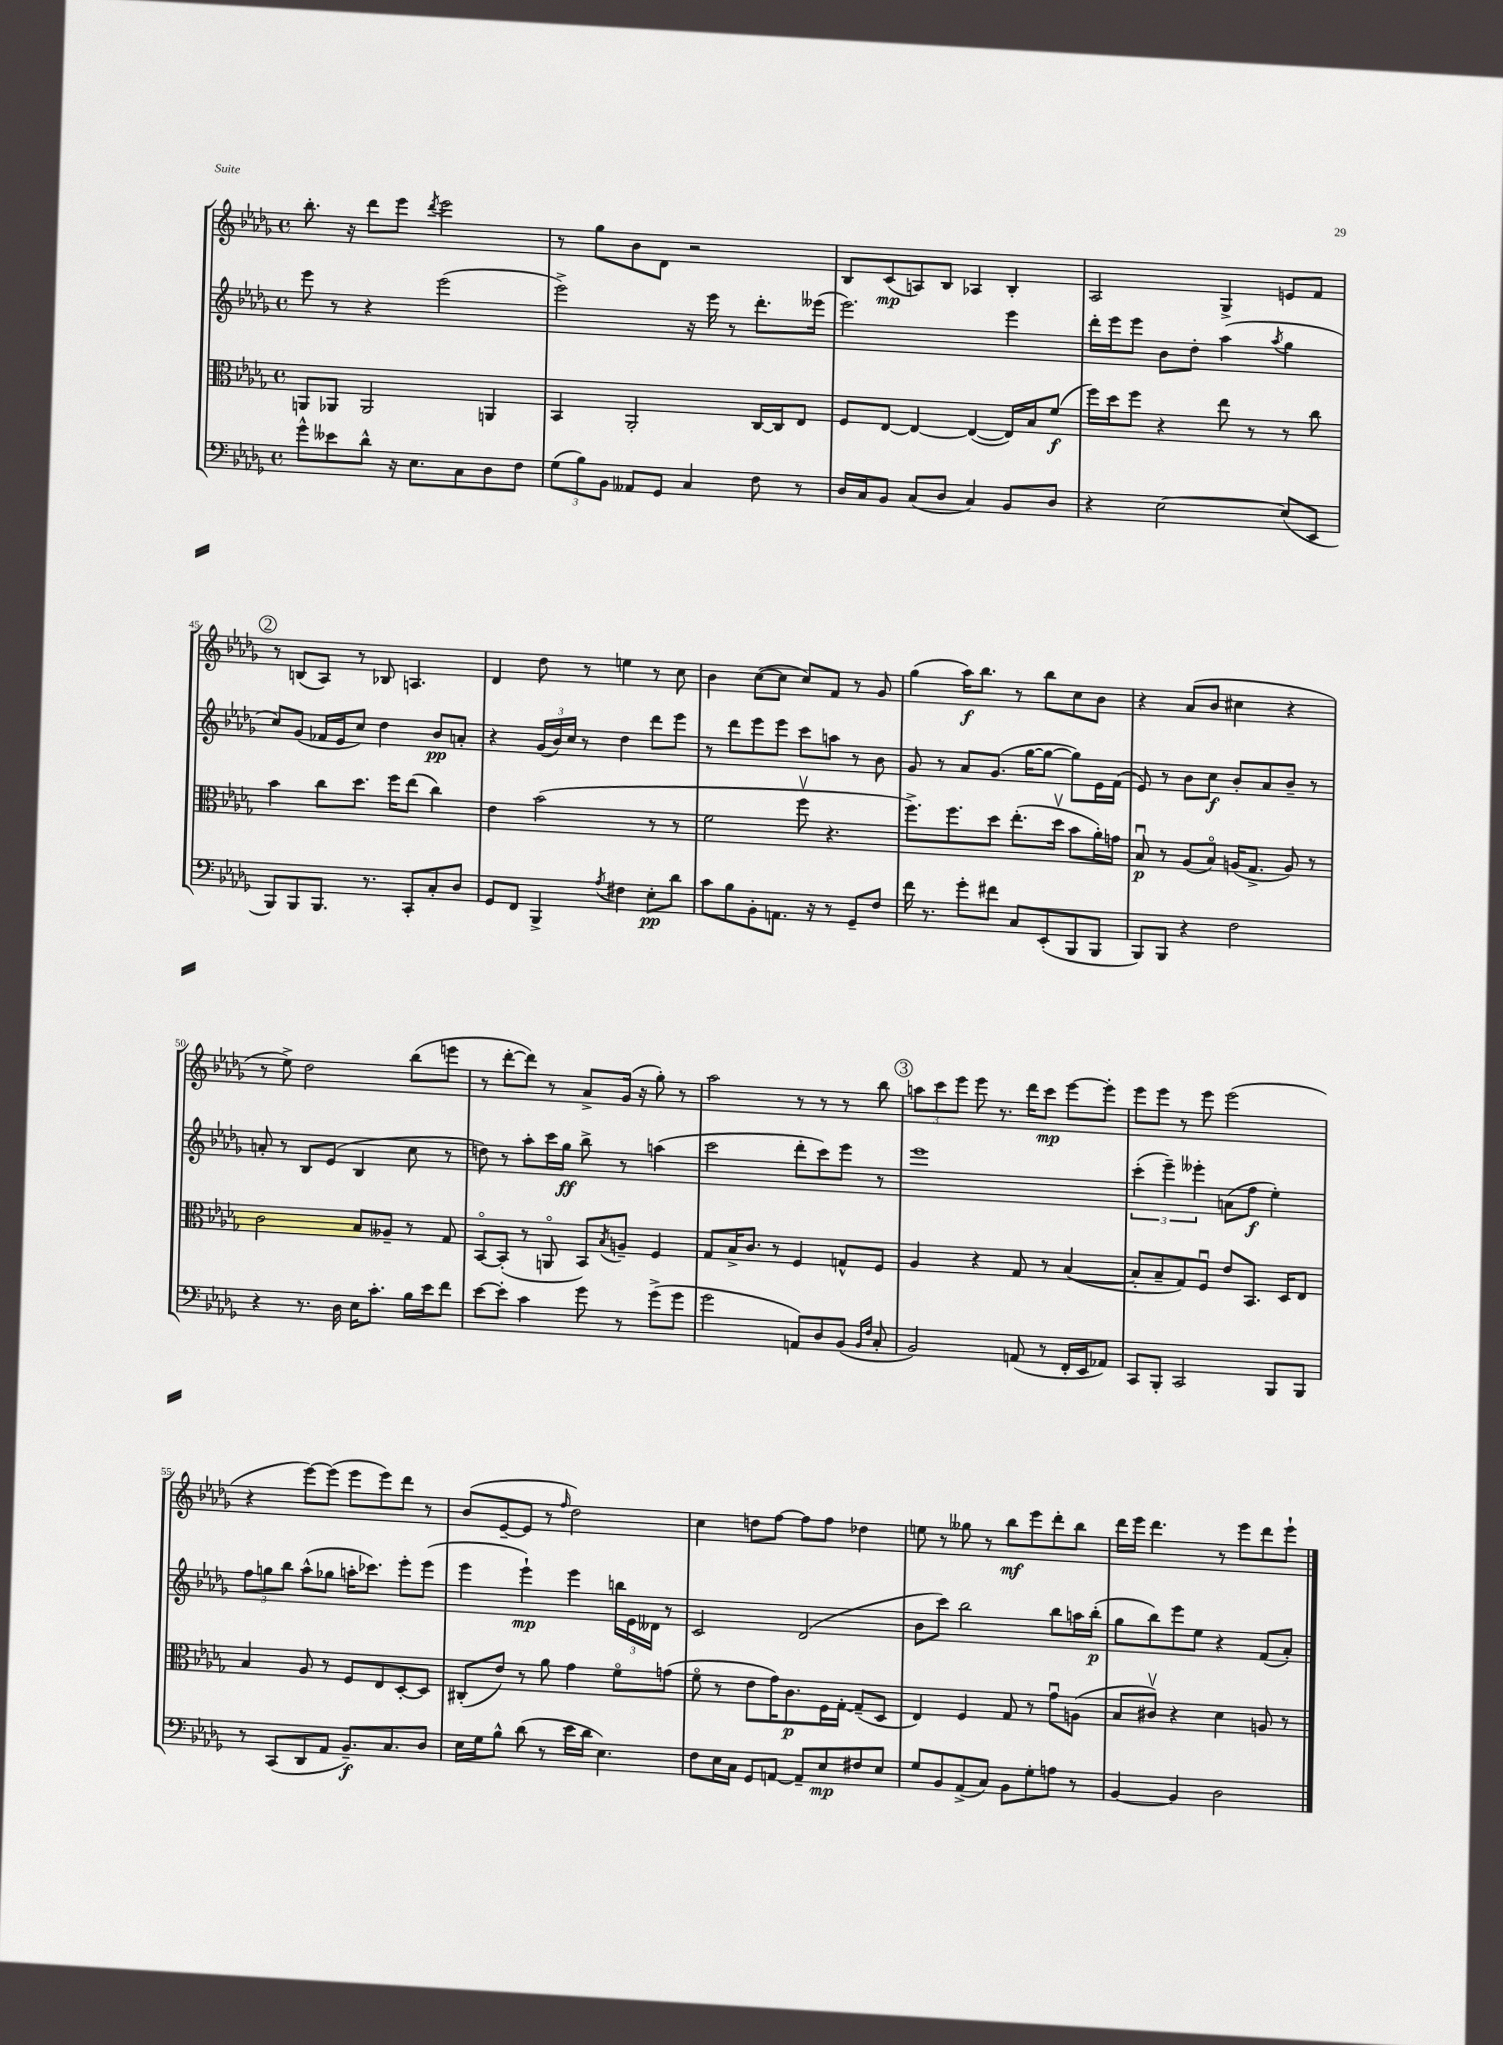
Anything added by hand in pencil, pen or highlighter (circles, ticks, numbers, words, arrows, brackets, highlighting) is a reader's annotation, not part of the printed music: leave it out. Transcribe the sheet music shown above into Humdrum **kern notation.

**kern	**kern	**kern	**kern
*staff4	*staff3	*staff2	*staff1
*clefF4	*clefC3	*clefG2	*clefG2
*k[b-e-a-d-g-]	*k[b-e-a-d-g-]	*k[b-e-a-d-g-]	*k[b-e-a-d-g-]
*M4/4	*M4/4	*M4/4	*M4/4
*met(c)	*met(c)	*met(c)	*met(c)
8g-^^	8AA	8eee-	8.bb-'
8e--	8AA-	8r	.
.	.	.	16r
8d-^^	2AA-	4r	8ddd-
16r	.	.	8eee-
8.E-	.	.	.
.	.	.	8qddd-
.	.	(2eee-	2eee-
8C	.	.	.
8D-	4AA	.	.
8F	.	.	.
=	=	=	=
(12G-	4BB-	2eee-^)	8r
12B-)	.	.	.
.	.	.	8gg-
12BB-	.	.	.
8AA--	2AA-'	.	8b-
8GG-	.	.	8d-
4C	.	16r	2r
.	.	16eee-	.
.	.	8r	.
8F	[16C	8.ddd-'	.
.	16C]	.	.
8r	8E-	.	.
.	.	(16eee--	.
=	=	=	=
16D-	8F	2.eee-)	8B-
16C	.	.	.
8BB-	[8E-	.	(8c
(8C	4E-_	.	8A)
8D-	.	.	8B-
4C)	(4E-_	.	4A-
8BB-	16E-])	4eee-	4B-'
.	16B-	.	.
8D-	(8f	.	.
=	=	=	=
4r	16ff)	16ddd-'	2A-
.	16dd-	16eee-	.
.	8ff	8eee-	.
[2E-	4r	8b-	.
.	.	8dd-'	.
.	8ee-	(4aa-	4G-^
.	8r	.	.
.	.	8qaa-	.
(8E-]	8r	4gg-	8e
8EE-	8cc	.	8f
=	=	=	=
8BBB-)	4b-	8cc)	8r
8BBB-	.	(8g-	(8B
8.BBB-	8cc	16f-	8A-)
.	.	16e-	.
.	8.dd-	8cc)	8r
8.r	.	.	.
.	.	4dd-	8B-
.	16ff	.	.
8CC'	(8ee-	.	4.A
8C'	4cc)	8b-	.
8D-	.	8a'	.
=	=	=	=
8GG-	4e-	4r	4d-
8FF	.	.	.
4BBB-^	(2b-	(24g-	8dd-
.	.	24b-)	.
.	.	24cc	.
.	.	8r	8r
8qA-	.	.	.
4F#	.	4dd-	4ee
8E-'	8r	8ddd-	8r
8d-	8r	8eee-	8cc
=	=	=	=
8c	2f	8r	4b-
8B-	.	8ddd-	.
8BB-'	.	8eee-	([8cc
8.AA	.	8eee-	8cc]
.	8ffv	8ccc	8cc)
16r	.	.	.
8r	4.r	8aa	8f
8GG-~	.	8r	8r
8F	.	8b-	8g-
=	=	=	=
16f	8.ff^)	8g-	(4gg-
8.r	.	.	.
.	.	8r	.
.	8.ff	.	.
8g-'	.	8a-	16aa-)
.	.	.	8.bb-
8f#	8dd-	(8.g-	.
8C	(8.ee-'	.	8r
.	.	[16gg-	.
(8EE-'	.	8gg-_	8bb-
.	16dd-v	.	.
8BBB-	8b-	8gg-])	8cc
8BBB-	16a-')	16e-	8b-
.	16g	(16f	.
=	=	=	=
8BBB-)	8B-u	8e-)	4r
8BBB-	8r	8r	.
4r	(8A-	8b-	(8a-
.	8B-o)	8cc	8b-
2F	(16A	8b-'	4cc#
.	8.G-^	.	.
.	.	8a-	.
.	8A)	8b-~	4r
.	8r	8r	.
=	=	=	=
4r	2c	8a'	8r
.	.	8r	8ee-^)
8.r	.	8B-	2dd-
.	.	(8e-	.
16D-	.	.	.
16E-	8B-	4B-	.
8.c'	.	.	.
.	8A--~	.	.
16B-	8r	8cc	(8bb-
16e-	.	.	.
8f	8G-	8r	8eee
=	=	=	=
[8e-	[8BB-o	8dd)	8r
8e-']	(8BB-']	8r	[8ddd-'
4c	8r	8aa-'	8ddd-])
.	8AAo	16ccc	8r
.	.	16gg-	.
8g-	8BB-)	8bb-^	8a-^
.	8qB-	.	.
8r	8A~	8r	(16g-
.	.	.	16r
(8g-^	4F	(4aa	8gg-')
8g-	.	.	8r
=	=	=	=
2g-	8G-	2ccc	2aa-
.	16B-^	.	.
.	8.c	.	.
.	8r	.	.
8AA)	4F	8ddd-'	8r
8D-	.	8ccc)	8r
(8BB-	8G^^	8eee-	8r
16qqBB-	.	.	.
16qqF	.	.	.
8C'	8F	8r	8bb-
=	=	=	=
2BB-)	4A-	1eee-	12aa
.	.	.	12ccc
.	.	.	12eee-
.	4r	.	8eee-
.	.	.	8.r
(8AA	8G-	.	.
.	.	.	16ddd-
8r	8r	.	8ccc
16FF'	([4B-	.	[8eee-
16EE-	.	.	.
8AA-)	.	.	8eee-']
=	=	=	=
8CC	8B-']	(6ccc'	8eee-
8BBB-'	8B-~	.	8eee-
.	.	6eee-~)	.
2CC	8G-)	.	8r
.	.	6eee--'	.
.	8Fu	.	8eee-
.	8e-	(8a	(2eee-
.	8.BB-	8ff	.
8BBB-	.	4ee-')	.
.	16D-	.	.
8BBB-	8E-	.	.
=	=	=	=
8r	4B-	12ff	4r
.	.	12gg	.
(8CC	.	.	.
.	.	12bb-	.
8DD-	8A-	(8aa-^^	[8eee-)
8AA-	8r	8gg-	(8eee-]
8.BB-~)	8F	16aa'	8eee-
.	.	8.ccc-)	.
.	8E-	.	8eee-)
8.C	.	.	.
.	[8D-'	8eee-'	8ddd-
8D-	8D-]	(8eee-	8r
=	=	=	=
16E-	(8C#'	4eee-	(8b-
16G-	.	.	.
8B-^^	8e-)	.	[8e-~
(8d-	8r	4eee-`)	8e-]
8r	8a-	.	8r
.	.	.	16qqff
16e-	4g-	4eee-	2dd-)
16d-	.	.	.
4.E-)	.	.	.
.	8fo	24bb	.
.	.	24e-	.
.	.	24d--	.
.	(8g	8r	.
=	=	=	=
8F	8fo	2c	4cc
16E-	8r	.	.
16C	.	.	.
8GG-	8e-	.	8dd
[8AA	16g-)	.	[8ff
.	8.c	.	.
8AA~]	.	(2d-	8ff]
8E-	16F	.	8ff
.	[16G-'	.	.
8F#	(8G-~]	.	4dd-
8E-	8D-	.	.
=	=	=	=
8G-	4E-)	8b-	8ee
8BB-	.	8ccc)	8r
(8AA-^	4F	2bb-	8gg--
8C)	.	.	8r
8BB-	8G-	.	8bb-
8G-'	8r	.	8eee-
8A	8g-u	8bb-	8ddd-'
8r	(8A	16aa	8bb-
.	.	(16bb-'	.
=	=	=	=
[4BB-	8B-	8gg-	16ddd-
.	.	.	16eee-
.	8c#v)	8bb-)	4.ddd-
4BB-]	4r	8eee-	.
.	.	8ee-	.
2D-	4d-	4r	8r
.	.	.	8eee-
.	8A	(8f	8ddd-
.	8r	8a-')	8eee-`
==	==	==	==
*-	*-	*-	*-
